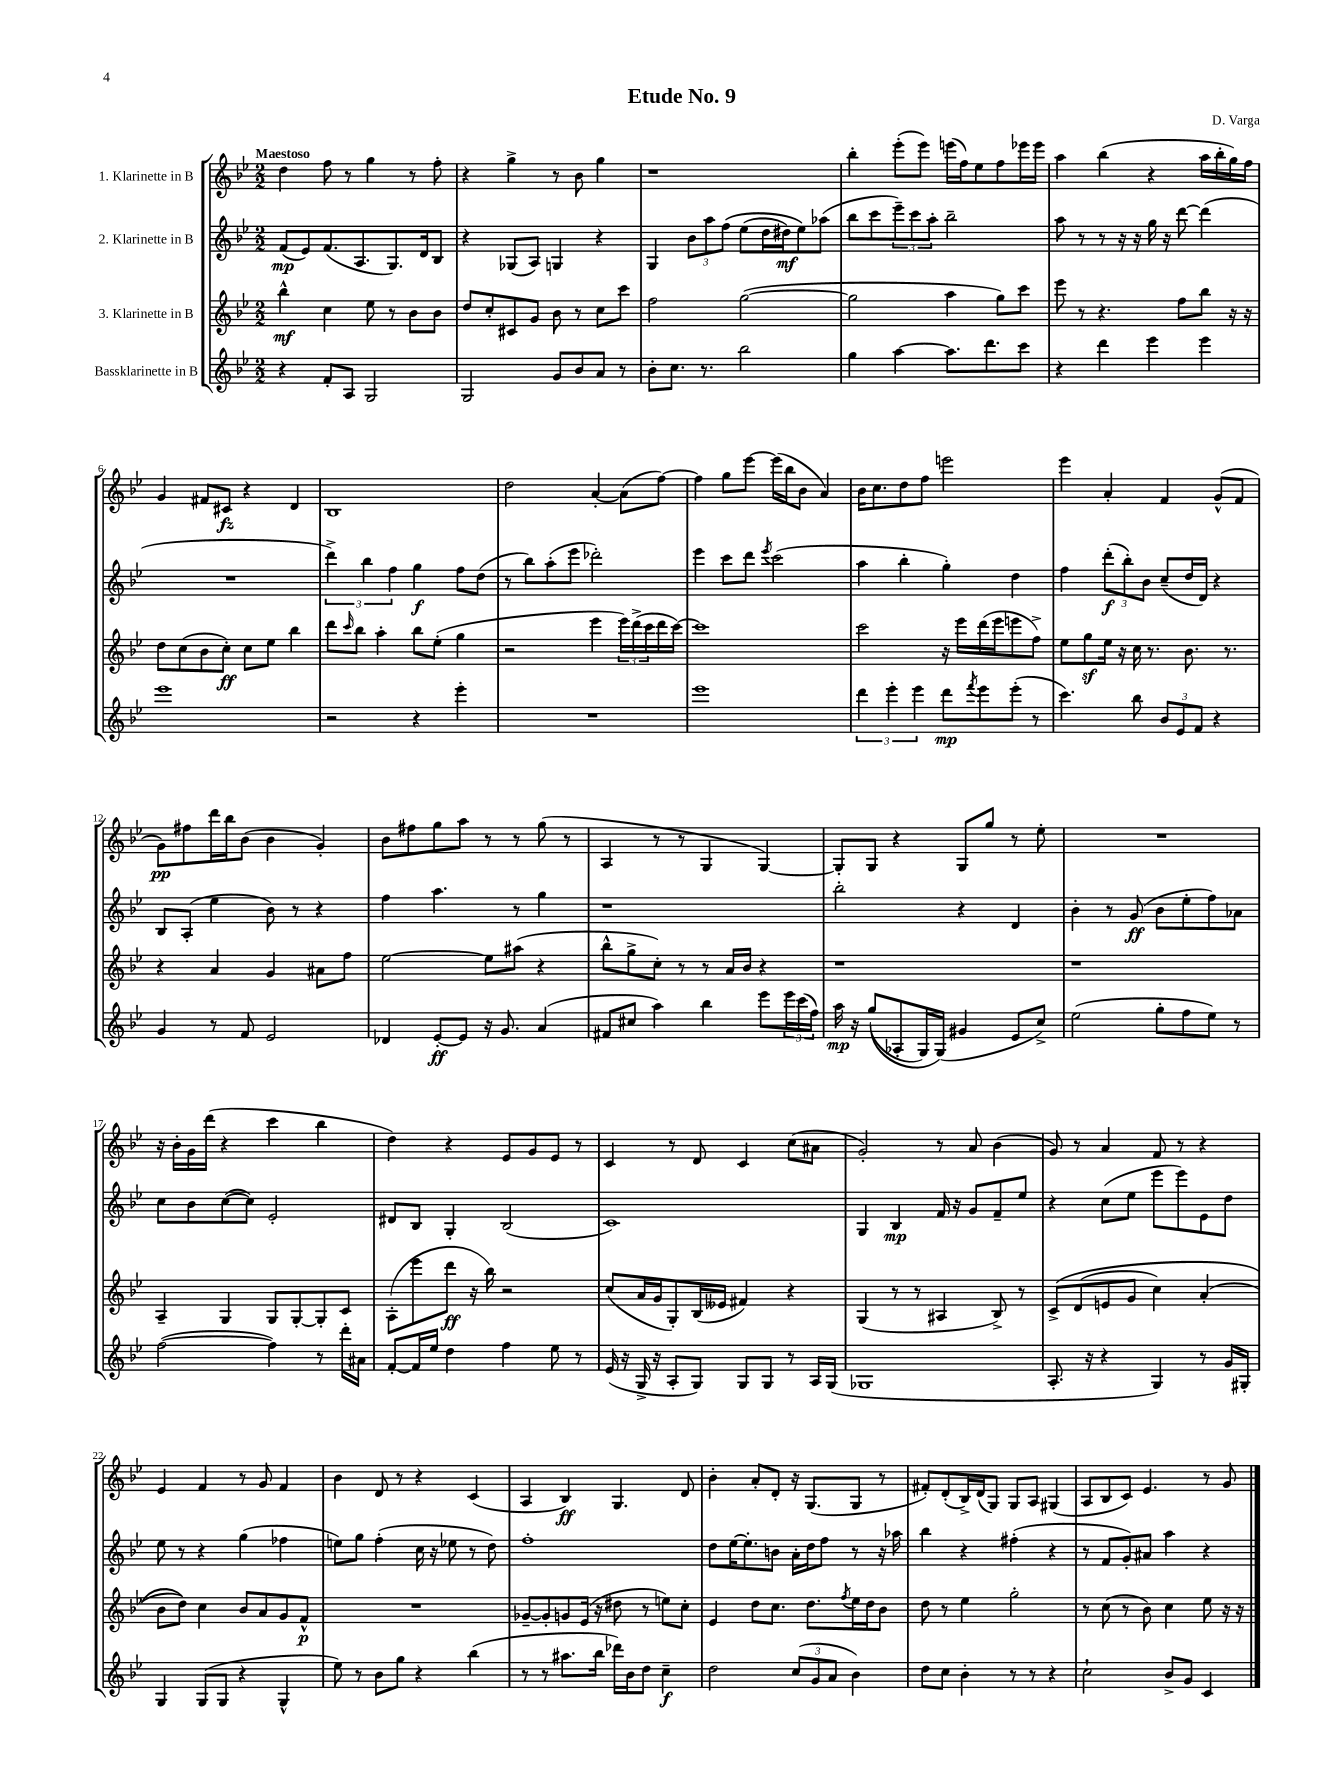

**kern	**kern	**kern	**kern
*staff4	*staff3	*staff2	*staff1
*clefG2	*clefG2	*clefG2	*clefG2
*k[b-e-]	*k[b-e-]	*k[b-e-]	*k[b-e-]
*M2/2	*M2/2	*M2/2	*M2/2
4r	4bb-^^	(8f	4dd
.	.	8e-)	.
8f'	4cc	(8.f	8ff
8A	.	.	8r
.	.	8.A	.
2G	8ee-	.	4gg
.	8r	8.G)	.
.	8b-	.	8r
.	.	16d	.
.	8b-	8B-	8ff'
=	=	=	=
2G	8dd	4r	4r
.	8cc'	.	.
.	8c#	(8G-	4gg^
.	8g	8A)	.
8g	8b-	4G	8r
8b-	8r	.	8b-
8a	8cc	4r	4gg
8r	8ccc	.	.
=	=	=	=
8b-'	2ff	4G	1r
8.cc	.	.	.
.	.	12b-	.
8.r	.	.	.
.	.	12aa	.
.	.	&(12ff	.
2bb-	([2gg	(8ee-	.
.	.	16dd	.
.	.	16dd#)	.
.	.	8ee-&)	.
.	.	(8aa-	.
=	=	=	=
4gg	2gg]	8bb-	4bb-'
.	.	8ccc	.
[4aa	.	12eee-~)	(8eee-'
.	.	12ccc	.
.	.	.	8eee-)
.	.	12aa'	.
8.aa]	4aa	2bb-~	(16eee
.	.	.	16ff)
.	.	.	8ee-
8.ddd	.	.	.
.	8gg)	.	8ff
8ccc	8ccc	.	16eee-
.	.	.	16eee-
=	=	=	=
4r	8eee-	8aa	4aa
.	8r	8r	.
4ddd	4.r	8r	(4bb-
.	.	16r	.
.	.	16r	.
4eee-	.	16gg	4r
.	.	16r	.
.	8ff	[8ddd	.
4eee-	8bb-	(4ddd]	16aa
.	.	.	16bb-'
.	16r	.	16gg)
.	16r	.	16ff
=	=	=	=
1eee-	8dd	1r	4g
.	(8cc	.	.
.	8b-	.	8f#
.	8cc')	.	8c#
.	8cc	.	4r
.	8ee-	.	.
.	4bb-	.	4d
=	=	=	=
2r	8ddd	6ddd^)	1B-
.	16qqccc	.	.
.	8bb-	.	.
.	.	6bb-	.
.	4aa'	.	.
.	.	6ff	.
4r	8bb-	4gg	.
.	(8ee-'	.	.
4eee-'	4gg	8ff	.
.	.	(8dd	.
=	=	=	=
1r	2r	8r	2dd
.	.	8bb-)	.
.	.	(8aa'	.
.	.	8eee-	.
.	4eee-	2ddd-')	[4a'
.	24eee-)	.	(8a]
.	(24ddd^	.	.
.	24ccc	.	.
.	16ddd	.	[8ff)
.	[16ccc)	.	.
=	=	=	=
1eee-	1ccc]	4eee-	4ff]
.	.	8ccc	8gg
.	.	8ddd	[8eee-
.	.	8qeee-	.
.	.	(2ccc	(16eee-]
.	.	.	16bb-
.	.	.	8b-
.	.	.	4a)
=	=	=	=
6ddd	2ccc	4aa	16b-
.	.	.	8.cc
6eee-'	.	.	.
.	.	4bb-'	8dd
6eee-	.	.	.
.	.	.	8ff
8ddd	16r	4gg')	2eee
.	16eee-	.	.
8qfff	.	.	.
8eee-	(16ddd	.	.
.	16eee-	.	.
(8eee-'	8eee	4dd	.
8r	8ff^)	.	.
=	=	=	=
4.ccc)	8ee-	4ff	4eee-
.	8gg	.	.
.	16ee-	(12ddd'	4a'
.	16r	.	.
.	.	12bb-')	.
8bb-	16cc	.	.
.	.	12b-	.
.	8.r	.	.
12b-	.	(8cc~	4f
12e-	.	.	.
.	8.b-	16dd	.
12f	.	.	.
.	.	16d)	.
4r	.	4r	(8g^^
.	8.r	.	.
.	.	.	8f
=	=	=	=
4g	4r	8B-	8g)
.	.	(8A'	8ff#
8r	4a	4ee-	16ddd
.	.	.	16bb-
8f	.	.	(8b-
2e-	4g	8b-)	4b-
.	.	8r	.
.	8a#	4r	4g')
.	8ff	.	.
=	=	=	=
4d-	[2ee-	4ff	8b-
.	.	.	8ff#
[8e-'	.	4.aa	8gg
8e-]	.	.	8aa
16r	8ee-]	.	8r
8.g	.	.	.
.	(8aa#	8r	8r
(4a	4r	4gg	(8gg
.	.	.	8r
=	=	=	=
8f#	8bb-^^	1r	4A
8cc#	8gg^	.	.
4aa)	8cc')	.	8r
.	8r	.	8r
4bb-	8r	.	4G
.	16a	.	.
.	16b-	.	.
8eee-	4r	.	[4G)
24eee-	.	.	.
(24ccc	.	.	.
24ff)	.	.	.
=	=	=	=
16aa	1r	2bb-'	8G']
16r	.	.	.
&((8gg	.	.	8G
8A-'	.	.	4r
16G)	.	.	.
(16G&)	.	.	.
4g#	.	4r	8G
.	.	.	8gg
8e-	.	4d	8r
8cc^)	.	.	8ee-'
=	=	=	=
(2ee-	1r	4b-'	1r
.	.	8r	.
.	.	(8g	.
8gg'	.	8b-	.
8ff	.	8ee-'	.
8ee-)	.	8ff)	.
8r	.	8a-	.
=	=	=	=
([2ff	4A~	8cc	16r
.	.	.	16b-'
.	.	8b-	16g
.	.	.	(16ddd
.	4G	([8cc	4r
.	.	8cc])	.
4ff])	8G	2e-'	4ccc
.	[8G'	.	.
8r	8G']	.	4bb-
16ddd'	8c	.	.
16a#	.	.	.
=	=	=	=
[8f'	(8A'	8d#	4dd)
16f]	8eee-	8B-	.
16ee-	.	.	.
4dd	8ddd	4G'	4r
.	16r	.	.
.	16bb-)	.	.
4ff	2r	(2B-	8e-
.	.	.	8g
8ee-	.	.	8e-
8r	.	.	8r
=	=	=	=
(16e-	(8cc	1c)	4c
16r	.	.	.
16G^	16a	.	.
16r	16g	.	.
8A'	8G')	.	8r
8G)	(16B-	.	8d
.	16e--	.	.
8G	4f#)	.	4c
8G	.	.	.
8r	4r	.	(8cc
16A	.	.	8a#
(16G	.	.	.
=	=	=	=
1G-	(4G	4G	2g')
.	8r	4B-	.
.	8r	.	.
.	4A#	16f	8r
.	.	16r	.
.	.	8g	8a
.	8B-^)	8f~	(4b-
.	8r	8ee-	.
=	=	=	=
8.A'	&(8c^	4r	8g)
.	(8d	.	8r
16r	.	.	.
4r	8e	(8cc	4a
.	8g	8ee-	.
4G)	4cc)	8eee-	8f
.	.	8eee-)	8r
8r	(4a'	8e-	4r
16g	.	8dd	.
16G#'	.	.	.
=	=	=	=
4G	8b-	8ee-	4e-
.	8dd)&)	8r	.
(8G	4cc	4r	4f
8G	.	.	.
4r	8b-	(4gg	8r
.	8a	.	8g
4G^^	8g	4ff-	4f
.	8f^^	.	.
=	=	=	=
8ee-)	1r	8ee)	4b-
8r	.	8gg	.
8b-	.	(4ff'	8d
8gg	.	.	8r
4r	.	16cc	4r
.	.	16r	.
.	.	8ee-	.
(4bb-	.	8r	(4c
.	.	8dd)	.
=	=	=	=
8r	[8g-~	1ff'	4A
8r	8g-']	.	.
8.aa#	8g	.	4B-)
.	(16e-	.	.
16bb-	16r	.	.
16ddd-)	8dd#	.	4.G
16b-	.	.	.
8dd	8r	.	.
4cc~	8ee)	.	.
.	8cc'	.	8d
=	=	=	=
2dd	4e-	8dd	4b-'
.	.	[16ee-	.
.	.	8.ee-']	.
.	8dd	.	8a'
.	8.cc	8b	8d'
(12cc	.	16a'	16r
.	8.dd	16dd	(8.G
12g	.	.	.
.	.	8ff	.
12a	.	.	.
.	8qff	.	.
4b-)	16ee-	8r	8G
.	16dd	.	.
.	8b-	16r	8r
.	.	16aa-	.
=	=	=	=
8dd	8dd	4bb-	8f#')
8cc	8r	.	(8d'
4b-'	4ee-	4r	16B-^)
.	.	.	(16d
.	.	.	8G)
8r	2gg'	(4ff#'	8G
8r	.	.	8A
4r	.	4r	(4G#
=	=	=	=
2cc`	8r	8r	8A
.	(8cc	8f	8B-
.	8r	8g')	8c)
.	8b-)	8a#	4.e-
8b-^	4cc	4aa	.
8g	.	.	.
4c	8ee-	4r	8r
.	16r	.	8g
.	16r	.	.
==	==	==	==
*-	*-	*-	*-
